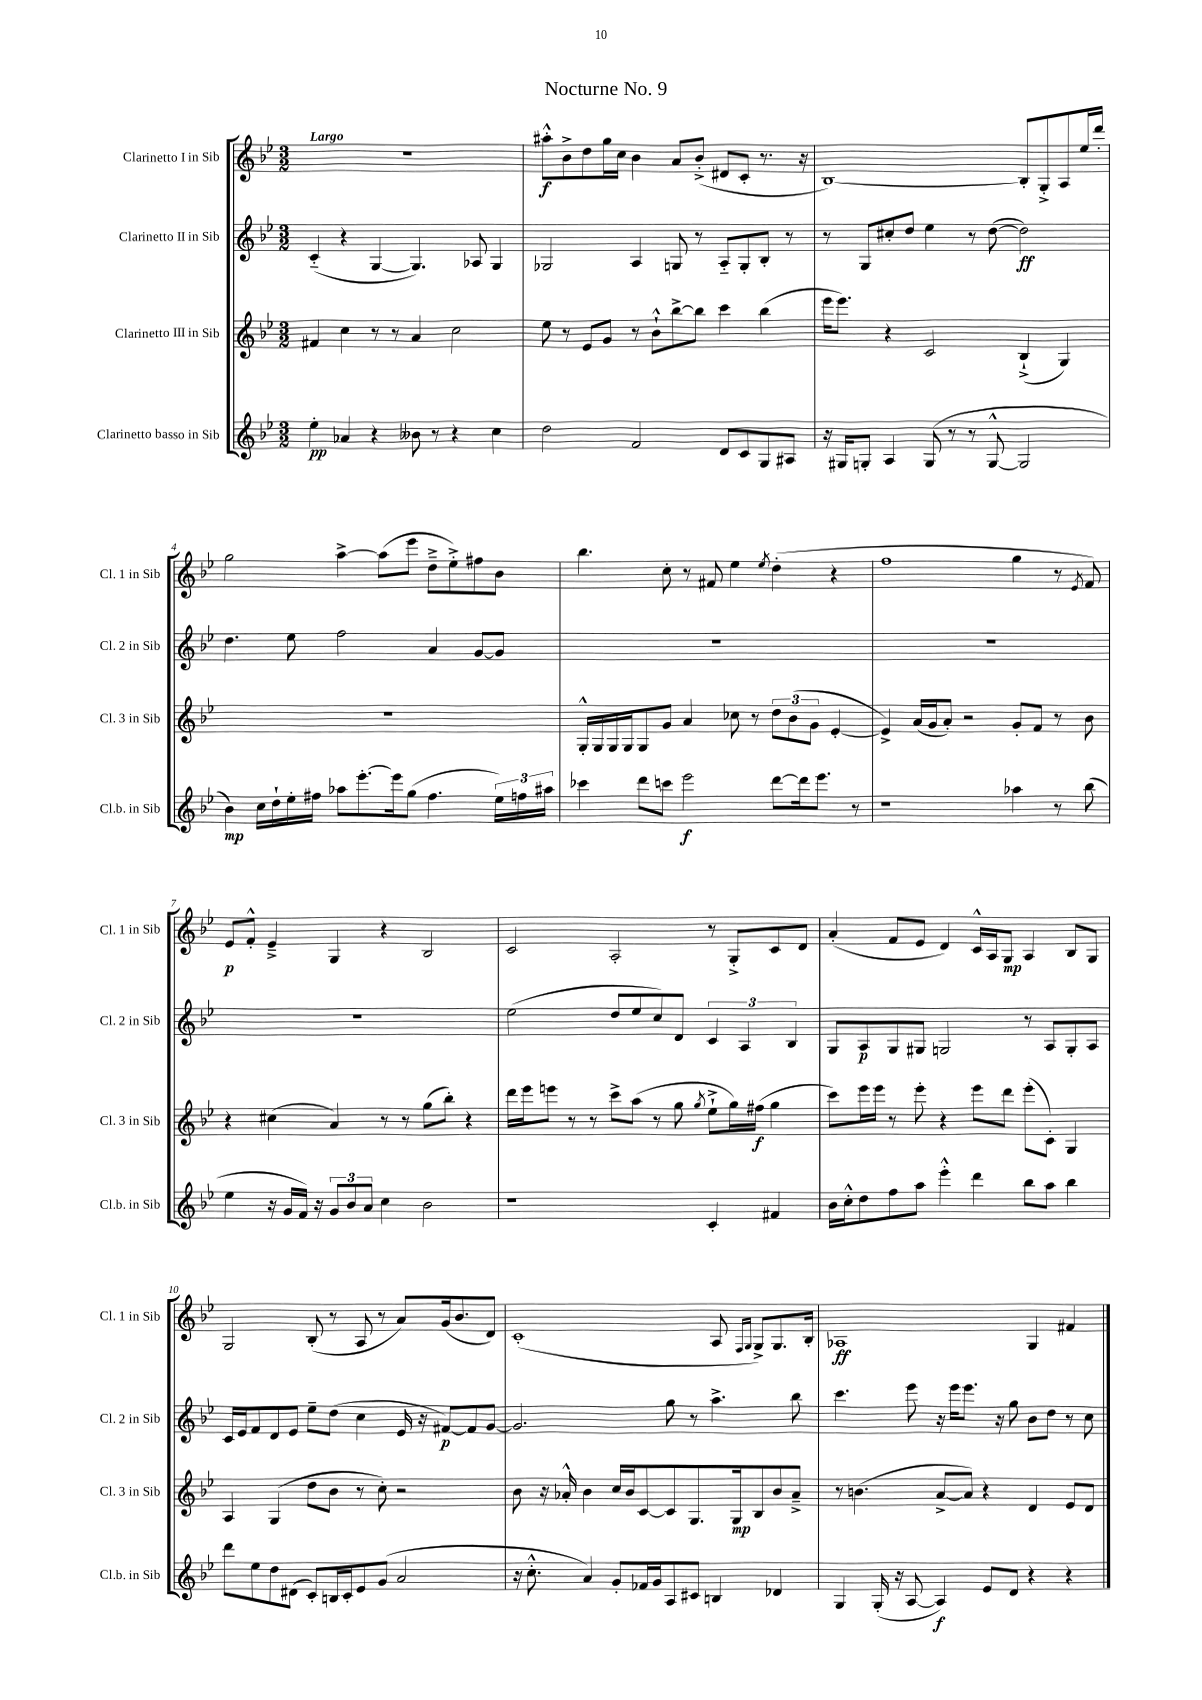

**kern	**kern	**kern	**kern
*staff4	*staff3	*staff2	*staff1
*clefG2	*clefG2	*clefG2	*clefG2
*k[b-e-]	*k[b-e-]	*k[b-e-]	*k[b-e-]
*M3/2	*M3/2	*M3/2	*M3/2
4ee-'	4f#	(4c'~	1.r
4a-	4cc	4r	.
4r	8r	[4G	.
.	8r	.	.
8b--	4a	4.G])	.
8r	.	.	.
4r	2cc	.	.
.	.	8A-	.
4cc	.	4G	.
=	=	=	=
2dd	8ee-	2G-	8aa#'^^
.	8r	.	8b-^
.	8e-	.	8dd
.	8g	.	16gg
.	.	.	16cc
2f	8r	4A	4b-
.	8b-`^^	.	.
.	[8bb-^	8G	8a
.	8bb-]	8r	(8b-'^
8d	4ccc	8A'~	8d#
8c	.	8G'	8c'
8G	(4bb-	8B-'	8.r
8A#	.	8r	.
.	.	.	16r
=	=	=	=
16r	16eee-	8r	[1B-)
16G#	8.eee-)	.	.
8G'	.	8G	.
4A	4r	8cc#'	.
.	.	8dd	.
(8G	2c	4ee-	.
8r	.	.	.
8r	.	8r	.
[8G^^	.	([8dd	.
2G]	(4B-`^	2dd])	8B-']
.	.	.	8G'^
.	4G)	.	8A
.	.	.	16ee-
.	.	.	16ddd'
=	=	=	=
4b-)	1.r	4.dd	2gg
16cc	.	.	.
16dd`	.	.	.
16ee-'	.	8ee-	.
16ff#	.	.	.
8aa-	.	2ff	[4aa^
[8.eee-'	.	.	.
.	.	.	(8aa]
16eee-]	.	.	.
(8gg	.	.	8eee-
4.ff#	.	4a	8dd~^
.	.	.	8ee-'^)
.	.	[8g	8ff#
24ee-)	.	8g]	8b-
24ff	.	.	.
24aa#	.	.	.
=	=	=	=
4ccc-	16G'^^	1.r	4.bb-
.	16G	.	.
.	16G	.	.
.	16G	.	.
8ddd	8G	.	.
8ccc	8g	.	8cc'
2eee-	4a	.	8r
.	.	.	8f#
.	8cc-	.	4ee-
.	8r	.	.
.	.	.	8qee-
[8ddd	12dd	.	(4dd'
.	(12b-	.	.
16ddd]	.	.	.
.	12g	.	.
8.eee-	.	.	.
.	[4e-'	.	4r
8r	.	.	.
=	=	=	=
1r	4e-^])	1.r	1ff
.	(16a	.	.
.	16g	.	.
.	8a')	.	.
.	2r	.	.
4aa-	8g'	.	4gg
.	8f	.	.
8r	8r	.	8r
.	.	.	8qe-
(8bb-	8b-	.	8f)
=	=	=	=
4ee-	4r	1.r	8e-
.	.	.	8f'^^
16r	(4cc#	.	4e-~^
16g	.	.	.
16f)	.	.	.
16r	.	.	.
12g	4a)	.	4G
12b-	.	.	.
12a	.	.	.
4cc	8r	.	4r
.	8r	.	.
2b-	(8gg	.	2B-
.	8bb-')	.	.
.	4r	.	.
=	=	=	=
1r	16ddd	(2ee-	2c
.	16eee-	.	.
.	8eee	.	.
.	8r	.	.
.	8r	.	.
.	8ccc^	8dd	2A'
.	(8aa	8ee-	.
.	8r	8cc)	.
.	8gg	8d	.
.	8qgg	.	.
4c'	8ee-`^	6c	8r
.	16gg)	.	8G'^
.	.	6A	.
.	(16ff#	.	.
4f#	4gg	.	8c
.	.	6B-	.
.	.	.	8d
=	=	=	=
16b-	8ccc)	8G	(4a'
16cc'^^	.	.	.
8dd	16eee-	8A	.
.	16eee-	.	.
8ff	8r	8G	8f
8aa	8eee-'	8G#	8e-
4eee-'^^	4r	2G	4d)
4ddd	8eee-	.	16c^^
.	.	.	16A
.	8ddd	.	8G
8bb-	(8eee-'	8r	4A
8aa	8c')	8A	.
4bb-	4G	8G'	8B-
.	.	8A	8G
=	=	=	=
8ddd	4A	16c	2G
.	.	16e-	.
8ee-	.	8f	.
8dd	(4G	8d	.
(8d#	.	8e-	.
8c')	8dd	8ee-~	(8B-'
16B	8b-	(8dd	8r
16c'	.	.	.
8e-	8r	4cc	8A
(8g	8cc')	.	8r
2a	2r	16e-	8a)
.	.	16r	.
.	.	[8f#)	(16g
.	.	.	8.b-
.	.	8f#]	.
.	.	[8g	8d)
=	=	=	=
16r	8b-	2.g]	(1c'
8.cc'^^	.	.	.
.	16r	.	.
.	16a-'^^	.	.
4a)	4b-	.	.
8g'	16cc	.	.
.	16b-	.	.
16f-	[8c	.	.
16g	.	.	.
8A	8c]	8gg	.
8c#	8.G	8r	.
4B	.	4.aa^	8A
.	16G	.	.
.	.	.	16qqF
.	.	.	16qqG
.	8B-	.	8G^)
4d-	8b-	.	8.G
.	8a-~^	8bb-	.
.	.	.	16B-'
=	=	=	=
4G	8r	4.ccc	1A-
.	(4.b	.	.
(16G'	.	.	.
16r	.	.	.
[8A	.	8eee-	.
4A])	[8a^	16r	.
.	.	16eee-	.
.	8a])	8.eee-	.
8e-	4r	.	.
.	.	16r	.
8d	.	8gg	.
4r	4d	8b-	4G
.	.	8dd	.
4r	8e-	8r	4f#
.	8d	8cc	.
==	==	==	==
*-	*-	*-	*-
